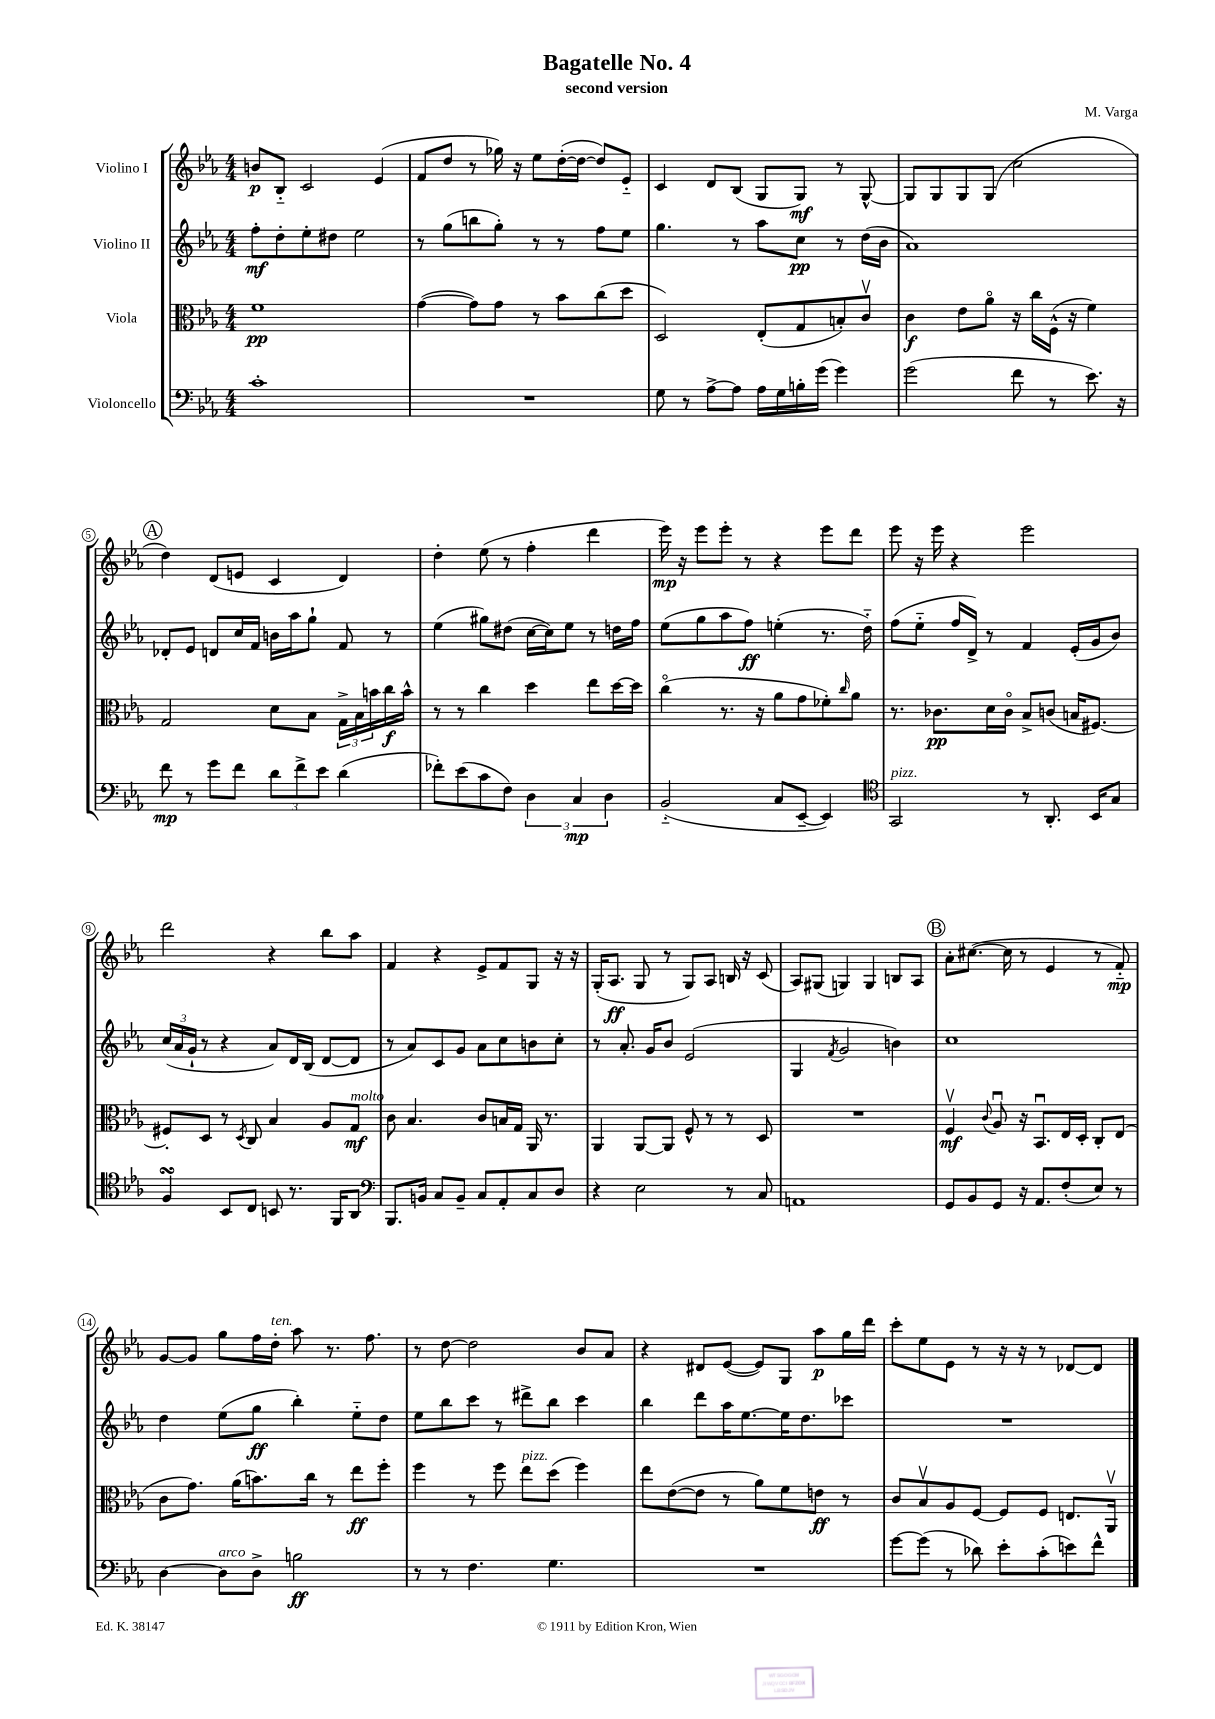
\header { title = "Bagatelle No. 4" composer = "M. Varga" subtitle = "second version" }
<<
\new StaffGroup <<
\new Staff = "s0" \with { instrumentName = "Violino I" } {
    \clef treble \key ees \major \numericTimeSignature \time 4/4
    b'8\p bes8-_ c'2 ees'4( |
    f'8 d''8 r8 ges''16) r16 ees''8 d''16~-.( d''16~ d''8) ees'8-_ |
    c'4 d'8 bes8( g8 g8\mf) r8 g8~-^ |
    g8 g8 g8 g8( c''2 |
    \mark \markup { \circle "A" } d''4) d'8( e'8 c'4 d'4) |
    d''4-. ees''8( r8 f''4-. d'''4 |
    ees'''16\mp) r16 ees'''8 ees'''8-. r8 r4 ees'''8 d'''8 |
    ees'''8 r16 ees'''16 r4 ees'''2 |
    d'''2 r4 bes''8 aes''8 |
    f'4 r4 ees'8-> f'8 g8 r16 r16 |
    g16-.( aes8.\ff g8 r8 g8) aes8 b16 r16 c'8( |
    aes8) gis8( g4) g4 b8 aes8 |
    \mark \markup { \circle "B" } aes'8-. cis''8.~( cis''16 r8 ees'4 r8 f'8-_\mp) |
    g'8~ g'8 g''8 f''16 d''16-.^\markup { \italic "ten." } aes''8 r8. f''8. |
    r8 d''8~ d''2 bes'8 aes'8 |
    r4 dis'8 ees'8~( ees'8) g8 aes''8\p g''16 d'''16 |
    c'''8-. ees''8 ees'8 r8 r16 r16 r8 des'8~ des'8 \bar "|." |
}
\new Staff = "s1" \with { instrumentName = "Violino II" } {
    \clef treble \key ees \major \numericTimeSignature \time 4/4
    f''8-.\mf d''8-. ees''8-. dis''8 ees''2 |
    r8 g''8( b''8 g''8-.) r8 r8 f''8 ees''8 |
    g''4. r8 aes''8 c''8\pp r8 d''16( bes'16 |
    aes'1) |
    \mark \markup { \circle "A" } des'8-. ees'8 d'8 c''16 f'16 b'16 aes''16 g''8-! f'8 r8 |
    ees''4( gis''8) dis''8( c''16~ c''16) ees''8 r8 d''16 f''16 |
    ees''8( g''8 aes''8 f''8\ff) e''4-.( r8. d''16-_) |
    f''8( ees''8-_ f''16 d'16->) r8 f'4 ees'16-.( g'16 bes'8) |
    \tuplet 3/2 { c''16( aes'16 g'16-! } r8 r4 aes'8) d'16 bes16( d'8~ d'8 |
    r8 aes'8) c'8 g'8 aes'8 c''8 b'8 c''8-. |
    r8 aes'8.-. g'16 bes'8 ees'2( |
    g4 \acciaccatura { f'8 } g'2 b'4) |
    \mark \markup { \circle "B" } c''1 |
    d''4 ees''8( g''8\ff bes''4-.) ees''8-_ d''8 |
    ees''8 bes''8 c'''8 r8 dis'''8-> bes''8 c'''4 |
    bes''4 d'''8 aes''16 ees''8.~ ees''16 d''8. ces'''8 |
    R1 \bar "|." |
}
\new Staff = "s2" \with { instrumentName = "Viola" } {
    \clef alto \key ees \major \numericTimeSignature \time 4/4
    f'1\pp |
    g'4~( g'8) g'8 r8 bes'8 c''8( d''8 |
    d2) ees8-.( g8 b8-.) c'8\upbow |
    c'4\f ees'8 aes'8\flageolet r16 c''16 f16-^( r16 f'4) |
    \mark \markup { \circle "A" } g2 d'8 bes8 \tuplet 3/2 { g16-> bes16 b'16 } c''16\f b'16-^ |
    r8 r8 c''4 d''4 ees''8 d''16~ d''16 |
    c''4\flageolet( r8. r16 aes'8 g'8 fes'8-.) \grace { c''16 } aes'8 |
    r8. ces'8.\pp d'16 ces'16\flageolet bes8-> c'8( b16 fis8.~) |
    fis8-. d8 r8 \acciaccatura { d8 } c8 bes4 aes8 g8\mf^\markup { \italic "molto" } |
    c'8 bes4. c'8 b16 g16 aes,16 r8. |
    aes,4 aes,8~ aes,8 f8-^ r8 r8 d8 |
    R1 |
    \mark \markup { \circle "B" } f4\upbow\mf \appoggiatura { c'8 } aes8\downbow r16 bes,8.\downbow ees16 d16-. c8-. ees8( |
    c'8 g'8.) aes'16( b'8.) c''16 r8 ees''8\ff f''8-. |
    f''4 r8 f''8 ees''8^\markup { \italic "pizz." } d''8( f''4) |
    ees''8 ees'8~( ees'8 r8 aes'8) f'8 e'8\ff r8 |
    c'8 bes8\upbow aes8 f8~ f8 f8 e8. aes,16\upbow \bar "|." |
}
\new Staff = "s3" \with { instrumentName = "Violoncello" } {
    \clef bass \key ees \major \numericTimeSignature \time 4/4
    c'1-. |
    R1 |
    g8 r8 aes8~-> aes8 aes16 g16 b16-. g'16( g'4) |
    g'2( f'8 r8 ees'8.) r16 |
    \mark \markup { \circle "A" } f'8\mp r8 g'8 f'8 \tuplet 3/2 { d'8 f'8-> ees'8 } d'4( |
    fes'8-.) ees'8( c'8 f8) \tuplet 3/2 { d4 c4\mp d4 } |
    bes,2-_( c8 ees,8~-- ees,4) |
    \clef tenor g,2^\markup { \italic "pizz." } r8 aes,8.-. bes,16 g8 |
    f4\turn bes,8 c8 b,8 r8. f,16 aes,8 |
    \clef bass bes,,8. b,16 c8 b,8-- c8 aes,8-. c8 d8 |
    r4 ees2 r8 c8 |
    a,1 |
    \mark \markup { \circle "B" } g,8 bes,8 g,8 r16 aes,8. f8-.( ees8) r8 |
    d4~ d8^\markup { \italic "arco" } d8-> b2\ff |
    r8 r8 f4. g4. |
    R1 |
    g'8~ g'8( r8 des'8) ees'8-. c'8-.( e'8) f'8-^ \bar "|." |
}
>>
>>
\layout { \context { \Score \override BarNumber.stencil = #(make-stencil-circler 0.1 0.3 ly:text-interface::print) } }
